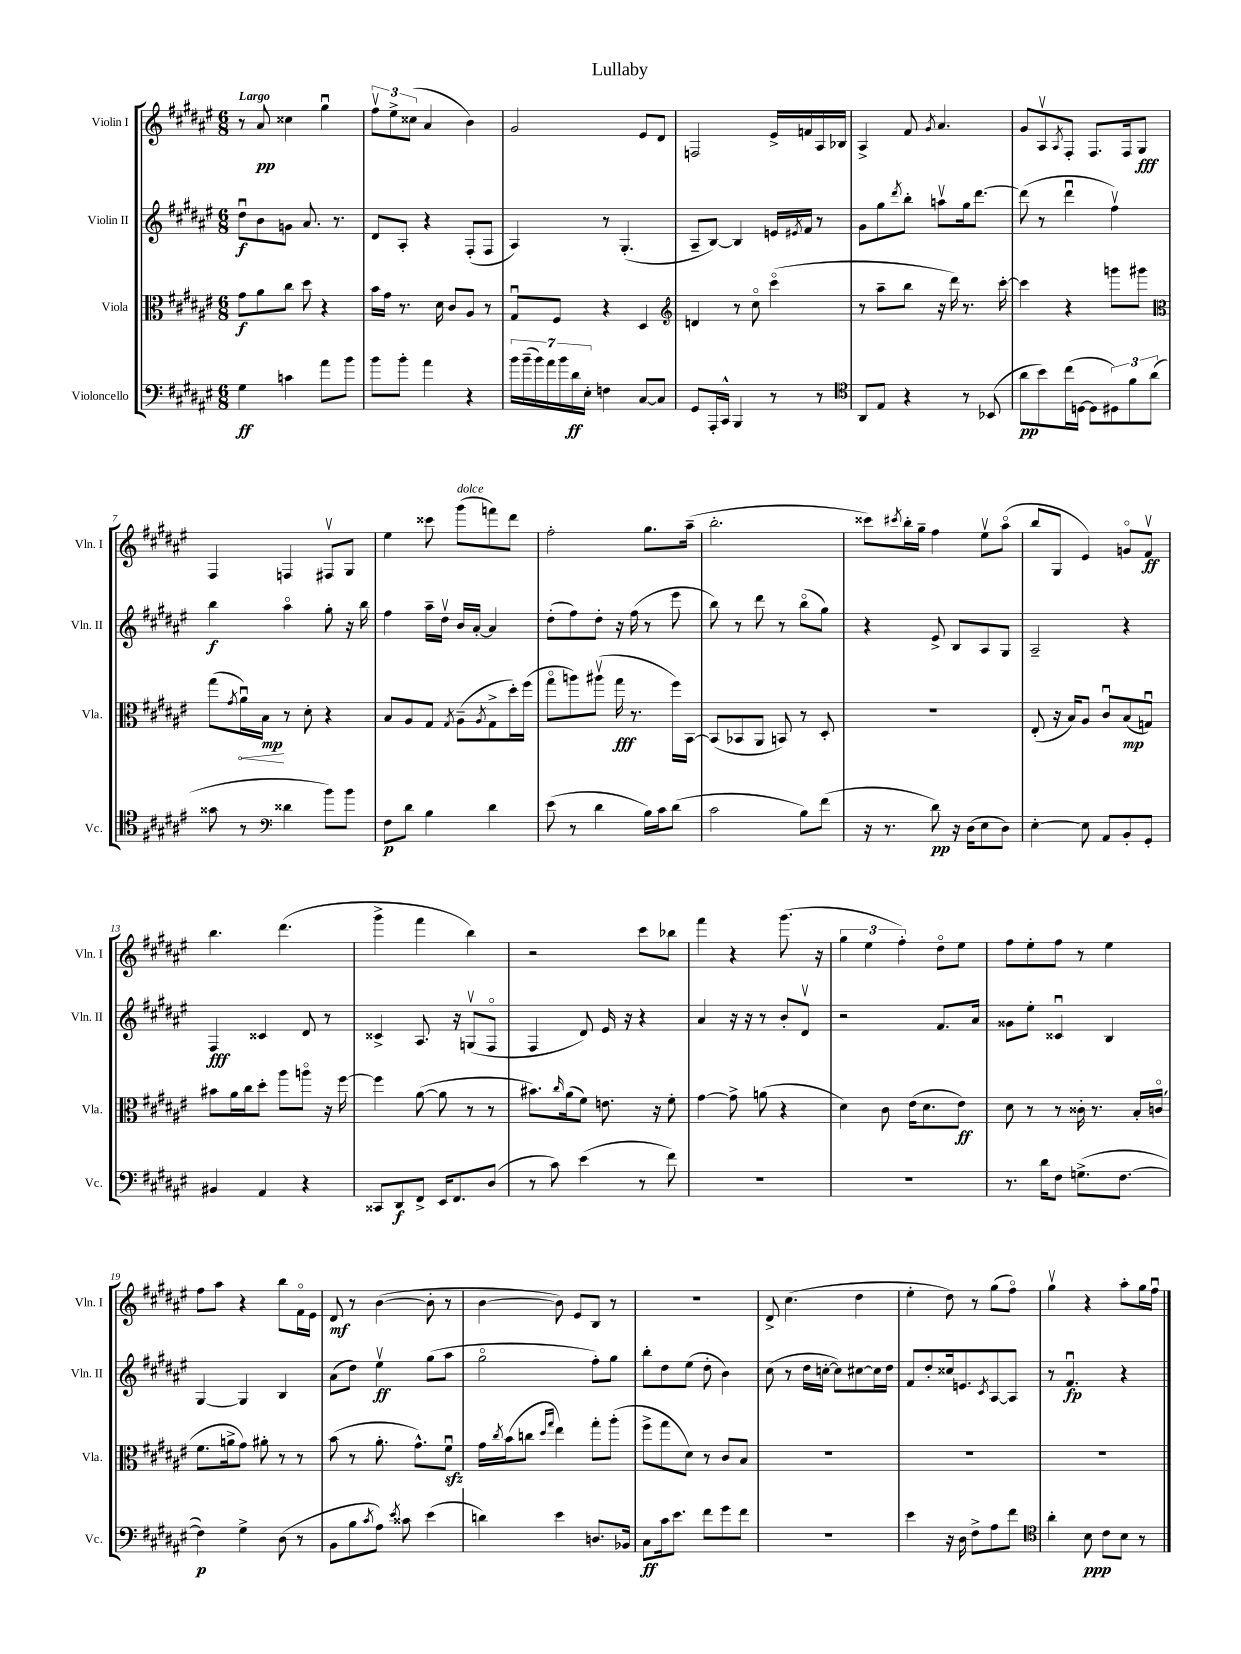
\header { title = "Lullaby" }
<<
\new StaffGroup <<
\new Staff = "s0" \with { instrumentName = "Violin I" shortInstrumentName = "Vln. I" } {
    \clef treble \key fis \major \numericTimeSignature \time 6/8 \tempo "Largo"
    r8 ais'8\pp cisis''4 gis''4\downbow |
    \tuplet 3/2 { fis''8\upbow eis''8-> cisis''8( } ais'4 b'4) |
    gis'2 eis'8 dis'8 |
    f2 eis'16-> f'16 ais16 bes16 |
    ais4-> fis'8 \acciaccatura { gis'8 } ais'4. |
    gis'8 ais8\upbow \acciaccatura { ais8 } fis8-. fis8. fis16 gis8\fff |
    fis4 f4 fis8\upbow gis8 |
    eis''4 cisis'''8 gis'''8^\markup { \italic "dolce" }( f'''8) dis'''8 |
    fis''2-. gis''8. ais''16--( |
    b''2.-. |
    cisis'''8) \acciaccatura { cis'''8 } b''16-. gis''16-- fis''4 eis''8\upbow ais''8\flageolet( |
    b''8 gis8 eis'4) g'8\flageolet fis'8\upbow\ff |
    b''4. dis'''4.( |
    gis'''4-> fis'''4 b''4) |
    r2 cis'''8 bes''8 |
    fis'''4 r4 gis'''8.( r16 |
    \tuplet 3/2 { gis''4 eis''4 fis''4-.) } dis''8\flageolet eis''8 |
    fis''8 eis''8-. fis''8 r8 eis''4 |
    fis''8 ais''8 r4 b''8 fis'16\flageolet eis'16 |
    dis'8\mf r8 b'4~( b'8-. r8 |
    b'4~ b'8) eis'8 b8 r8 |
    R2. |
    dis'8-> cis''4.( dis''4 |
    eis''4-. dis''8) r8 gis''8( fis''8\flageolet) |
    gis''4\upbow r4 ais''8-. gis''16 fis''16\downbow \bar "|." |
}
\new Staff = "s1" \with { instrumentName = "Violin II" shortInstrumentName = "Vln. II" } {
    \clef treble \key fis \major \numericTimeSignature \time 6/8
    dis''8\downbow\f b'8 g'8 ais'8. r8. |
    dis'8 ais8-. r4 fis8-.( fis8 |
    ais4) r8 gis4.-.( |
    ais8-- b8~) b4 e'16 \acciaccatura { eis'8 } fis'16 r8 |
    gis'8 gis''8 \acciaccatura { dis'''8 } b''8-. a''8\upbow gis''16 dis'''8.~ |
    dis'''8( r8 dis'''4\downbow fis''4\upbow) |
    b''4\f ais''4\flageolet gis''8-. r16 b''16 |
    fis''4 ais''16-- dis''16\upbow b'16 ais'16~-. ais'4 |
    dis''8-.( fis''8) dis''8-. r16 fis''16( r8 eis'''8 |
    b''8) r8 dis'''8 r8 b''8\flageolet( gis''8) |
    r4 eis'8-> b8 ais8 gis8 |
    ais2-- r4 |
    fis4\fff cisis'4 dis'8 r8 |
    cisis'4-> ais8. r16 g8\upbow( fis8\flageolet |
    fis4 dis'8) eis'16 r16 r4 |
    ais'4 r16 r16 r8 b'8-. dis'8\upbow |
    r2 fis'8. ais'16 |
    gisis'8 eis''8-. cisis'4\downbow b4 |
    gis4~ gis4 b4 |
    ais'8( dis''8) eis''4\upbow\ff gis''8( ais''8 |
    gis''2\flageolet fis''8-.) gis''8 |
    b''8-. dis''8 eis''8( dis''8-. b'4) |
    cis''8( r8 dis''16 c''16~-. c''8) cis''8~ cis''16 dis''16 |
    fis'8 dis''8-. cisis''16 e'8. \acciaccatura { cis'8 } ais8~ ais8 |
    r8 fis'4.\downbow\fp r4 \bar "|." |
}
\new Staff = "s2" \with { instrumentName = "Viola" shortInstrumentName = "Vla." } {
    \clef alto \key fis \major \numericTimeSignature \time 6/8
    gis'8\f ais'8 cis''8 dis''8 r4 |
    b'16 gis'16 r8. dis'16 cis'8 ais8 r8 |
    gis8\downbow fis8 r4 dis4 |
    \clef treble d'4 r8 cis''8\flageolet cis'''4\flageolet( |
    r8 ais''8-- b''8 r16 dis'''16) r8. cis'''16~-. |
    cis'''4 r4 g'''8 gis'''8 |
    \clef alto gis''8( \acciaccatura { gis'8 } \once \override Hairpin.circled-tip = ##t ais'16\downbow\<) b16\mp\! r8 dis'8-. r4 |
    b8 ais8 gis8 \acciaccatura { gis8 } ais8--( \acciaccatura { ais8 } gis8-> dis''16-.) fis''16( |
    gis''8\flageolet a''8) ais''8\upbow( gis''16\fff r8. fis''16) b,16~ |
    b,8( bes,8 ais,8 b,8) r8 dis8-. |
    R2. |
    eis8-.( r16 b16) ais8 cis'8\downbow b8\mp( g8\downbow) |
    bis'8 ais'16 cis''16 dis''8-. ais''8 a''8\flageolet r16 fis''16~ |
    fis''4 ais'8~( ais'8 r8 r8 |
    bis'8.) \grace { cis''16 } ais'16( fis'8) e'8. r16 fis'8-. |
    gis'4~ gis'8-> a'8( r4 |
    dis'4) cis'8 eis'16( dis'8. eis'8\ff) |
    dis'8 r8 r8 cisis'16-. r8. b16-. c'16\flageolet( |
    fis'8. a'16-> gis'8) ais'8-. r8 r8 |
    b'8( r8 ais'8.-. gis'8.-^) fis'8\downbow\sfz |
    gis'16 \acciaccatura { cis''8 } b'16( c''8 \grace { dis''16 gis''16 } eis''4) gis''8-. ais''8-.( |
    fis''8-> gis''8 dis'8) r8 cis'8 b8 |
    R2. |
    R2. |
    R2. \bar "|." |
}
\new Staff = "s3" \with { instrumentName = "Violoncello" shortInstrumentName = "Vc." } {
    \clef bass \key fis \major \numericTimeSignature \time 6/8
    gis4\ff c'4 ais'8 b'8 |
    b'8 b'8-. ais'4 r4 |
    \tuplet 7/4 { b'16 b'16--( b'16) ais'16 b'16 dis'16\ff eis16-. } f4 cis8~ cis8 |
    gis,8 ais,,16-. cis,16-^ b,,4 r8 r8 |
    \clef tenor ais,8 eis8 r4 r8 bes,8( |
    ais'8\pp b'8) cis''16( d16~ d8 \tuplet 3/2 { dis8) fis'8 ais'8( } |
    gisis'8 r8 \clef bass disis'4 b'8) b'8 |
    fis8\p dis'8 b4 dis'4 |
    eis'8( r8 dis'4 b16) cis'16 dis'8( |
    cis'2 b8) fis'8( |
    r16 r8. dis'8\pp) r16 dis16( eis8 dis8) |
    eis4~-. eis8 ais,8 b,8-. gis,8-. |
    bis,4 ais,4 r4 |
    cisis,8 dis,8\f fis,8-> eis,16 fis,8. dis8( |
    r8 cis'8) eis'4( r8 fis'8) |
    R2. |
    R2. |
    r8. dis'16 fis8 g8.->( fis8.~ |
    fis4\p) gis4-> dis8( r8 |
    b,8 b8 \acciaccatura { cis'8 } ais8) \acciaccatura { eis'8 } cisis'8 eis'4( |
    d'4) eis'4 d8. bes,16 |
    cis8\ff cis'16 eis'8. fis'8 gis'8 fis'8 |
    R2. |
    eis'4 r16 dis16 fis8-> ais8 fis'8 |
    \clef tenor ais'4-. b8\ppp cis'8 b8 r8 \bar "|." |
}
>>
>>
